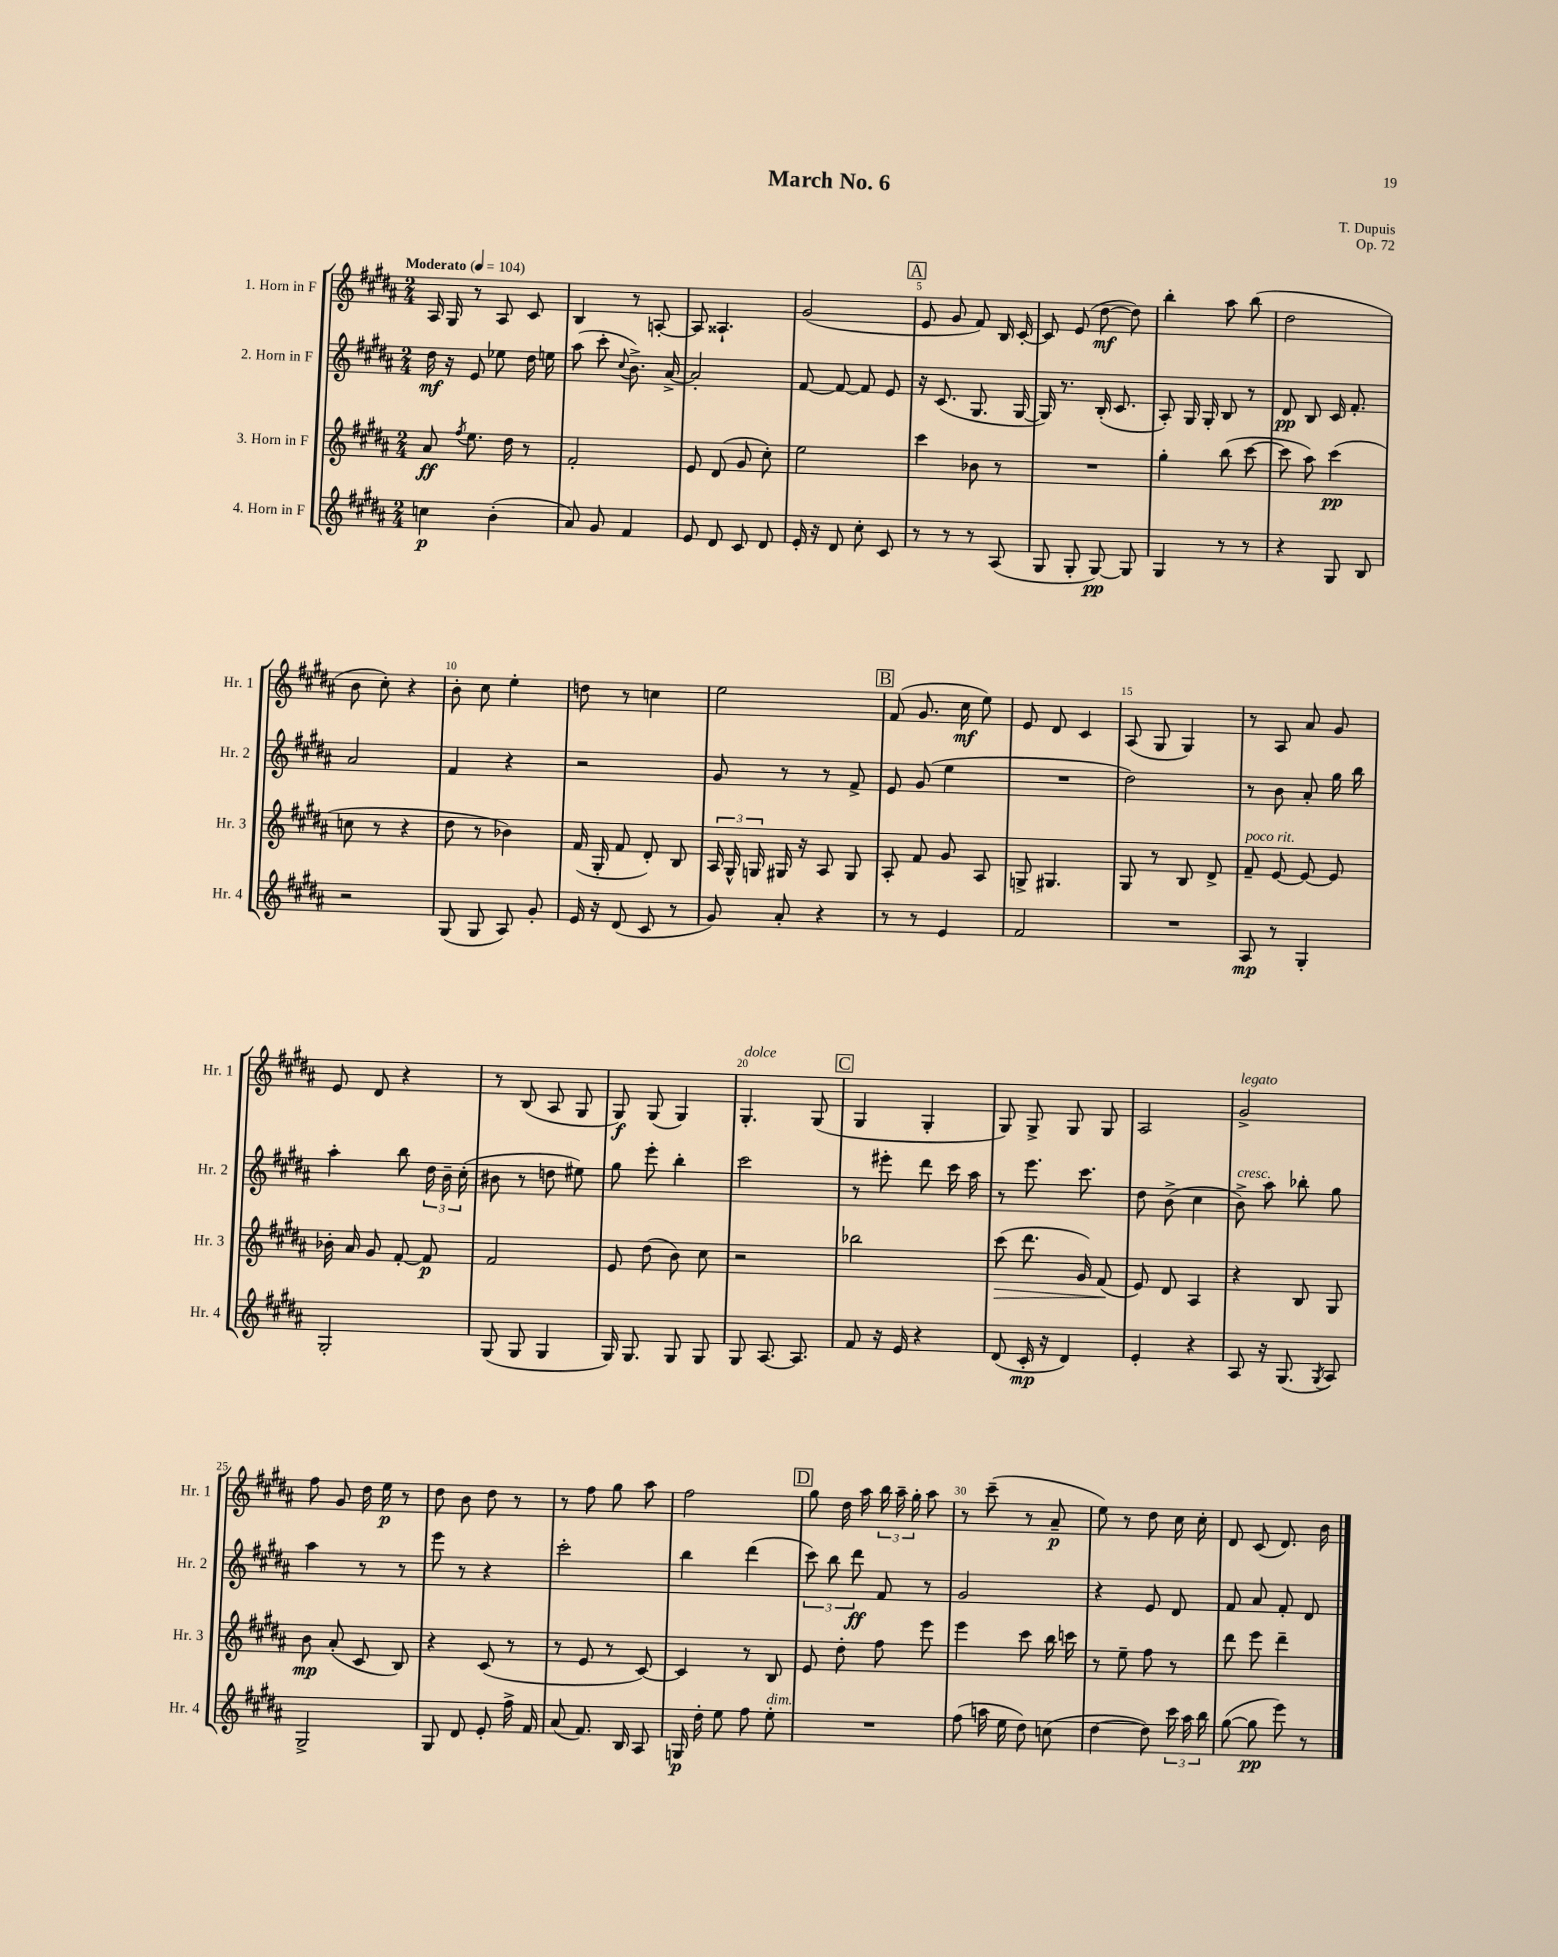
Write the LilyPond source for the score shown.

\header { title = "March No. 6" composer = "T. Dupuis" opus = "Op. 72" }
<<
\new StaffGroup <<
\new Staff = "s0" \with { instrumentName = "1. Horn in F" shortInstrumentName = "Hr. 1" } {
    \clef treble \key b \major \numericTimeSignature \time 2/4 \tempo "Moderato" 4 = 104
    \autoBeamOff ais16 gis16 r8 ais8 cis'8 |
    b4 r8 a8~-. |
    a8 aisis4.-! |
    gis'2( |
    \mark \markup { \box "A" } e'8 gis'8 fis'8) b16 cis'16~-. |
    cis'8 e'8( dis''8~\mf dis''8) |
    b''4-. ais''8 b''8( |
    dis''2 |
    b'8 cis''8-.) r4 |
    b'8-. cis''8 e''4-. |
    d''8 r8 c''4 |
    e''2 |
    \mark \markup { \box "B" } fis'8( gis'8. cis''16\mf e''8) |
    e'8 dis'8 cis'4 |
    ais8( gis8 gis4) |
    r8 ais8 ais'8 gis'8 |
    e'8 dis'8 r4 |
    r8 b8( ais8 gis8 |
    gis8\f) gis8( gis4) |
    gis4.-.^\markup { \italic "dolce" } gis8( |
    \mark \markup { \box "C" } gis4 gis4-. |
    gis8) gis8-> gis8 gis8 |
    ais2 |
    gis'2->^\markup { \italic "legato" } |
    fis''8 gis'8 dis''16 e''16\p r8 |
    dis''8 b'8 dis''8 r8 |
    r8 fis''8 gis''8 ais''8 |
    fis''2 |
    \mark \markup { \box "D" } gis''8 dis''16 ais''16 \tuplet 3/2 { b''16 ais''16-- gis''16-. } ais''8 |
    r8 cis'''8--( r8 ais'8--\p |
    e''8) r8 dis''8 cis''16 cis''16-. |
    dis'8 cis'8( dis'8.) b'16 \bar "|." |
}
\new Staff = "s1" \with { instrumentName = "2. Horn in F" shortInstrumentName = "Hr. 2" } {
    \clef treble \key b \major \numericTimeSignature \time 2/4
    \autoBeamOff dis''16\mf r16 e'8 ees''8 dis''16 e''16 |
    ais''8( cis'''8-. \appoggiatura { cis''8 } b'8.->) ais'16~-> |
    ais'2-. |
    fis'8~ fis'8~ fis'8 e'8 |
    \mark \markup { \box "A" } r16 cis'8.( gis8. gis16~ |
    gis16) r8. b16-.( cis'8. |
    ais8-.) gis16 gis16-. b8 r8 |
    dis'8\pp b8 cis'16 fis'8.-. |
    ais'2 |
    fis'4 r4 |
    r2 |
    gis'8 r8 r8 fis'8-> |
    \mark \markup { \box "B" } e'8 gis'8( e''4 |
    R2 |
    dis''2) |
    r8 b'8 ais'8-. gis''16 b''16 |
    ais''4-. b''8 \tuplet 3/2 { dis''16 b'16-- cis''16-.( } |
    bis'8 r8 d''8 eis''8) |
    gis''8 e'''8-. b''4-. |
    cis'''2 |
    \mark \markup { \box "C" } r8 eis'''8-. dis'''8 cis'''16 ais''16 |
    r8 e'''8. cis'''8. |
    dis''8 b'8->( cis''4 |
    b'8->^\markup { \italic "cresc." }) ais''8 bes''8-. gis''8 |
    ais''4 r8 r8 |
    e'''8 r8 r4 |
    cis'''2-. |
    b''4 dis'''4( |
    \mark \markup { \box "D" } \tuplet 3/2 { cis'''8) b''8 dis'''8\ff } fis'8 r8 |
    gis'2 |
    r4 e'8 dis'8 |
    fis'8 ais'8 fis'8-. dis'8 \bar "|." |
}
\new Staff = "s2" \with { instrumentName = "3. Horn in F" shortInstrumentName = "Hr. 3" } {
    \clef treble \key b \major \numericTimeSignature \time 2/4
    \autoBeamOff ais'8\ff \acciaccatura { fis''8 } e''8. dis''16 r8 |
    fis'2-. |
    e'8 dis'8( gis'8 cis''8-.) |
    e''2 |
    \mark \markup { \box "A" } cis'''4 bes'8 r8 |
    R2 |
    gis''4-. b''8( cis'''8~ |
    cis'''8 ais''8) cis'''4\pp( |
    c''8 r8 r4 |
    dis''8 r8 bes'4) |
    fis'16( gis16-. fis'8 dis'8-.) b8 |
    \tuplet 3/2 { ais16 gis16-^ g16 } gis16 r16 ais8 gis8 |
    \mark \markup { \box "B" } ais8-. fis'8 gis'8 ais8 |
    g8-> gis4. |
    gis8 r8 b8 dis'8-> |
    fis'8--^\markup { \italic "poco rit." } e'8~ e'8~ e'8 |
    bes'16-. ais'16 gis'8 fis'8~-. fis'8\p |
    fis'2 |
    e'8 dis''8( b'8) cis''8 |
    r2 |
    \mark \markup { \box "C" } bes''2 |
    cis'''8\>( dis'''8. gis'16) fis'8\!( |
    e'8) dis'8 ais4 |
    r4 b8 gis8 |
    b'8\mp ais'8-.( cis'8 b8) |
    r4 cis'8( r8 |
    r8 e'8 r8 cis'8~) |
    cis'4 r8 b8 |
    \mark \markup { \box "D" } e'8 dis''8-. fis''8 e'''8 |
    e'''4 cis'''8 b''16 c'''16 |
    r8 e''8-- fis''8 r8 |
    dis'''8 e'''8 dis'''4-- \bar "|." |
}
\new Staff = "s3" \with { instrumentName = "4. Horn in F" shortInstrumentName = "Hr. 4" } {
    \clef treble \key b \major \numericTimeSignature \time 2/4
    \autoBeamOff c''4\p b'4-.( |
    ais'8) gis'8 fis'4 |
    e'8 dis'8 cis'8 dis'8 |
    e'16-. r16 dis'8 cis''8-. cis'8 |
    \mark \markup { \box "A" } r8 r8 r8 ais8( |
    gis8 gis8-. gis8~\pp) gis8 |
    gis4 r8 r8 |
    r4 gis8 b8 |
    r2 |
    gis8( gis8 ais8) gis'8-. |
    e'16 r16 dis'8( cis'8 r8 |
    gis'8) ais'8-. r4 |
    \mark \markup { \box "B" } r8 r8 e'4 |
    fis'2 |
    R2 |
    ais8\mp r8 gis4-. |
    gis2-. |
    gis8( gis8 gis4 |
    gis16) gis8. gis8 gis8 |
    gis8 ais8.~ ais8. |
    \mark \markup { \box "C" } fis'8 r16 e'16 r4 |
    dis'8( cis'16-.\mp r16 dis'4) |
    e'4-. r4 |
    ais8 r16 gis8.( \acciaccatura { gis8 } ais8) |
    gis2-> |
    gis8 dis'8 e'8-. fis''16-> fis'16 |
    ais'8( fis'8.) b16 ais8 |
    g16\p dis''16-. e''8 fis''8 e''8-.^\markup { \italic "dim." } |
    \mark \markup { \box "D" } R2 |
    fis''8( a''16 e''16 dis''8) c''8( |
    dis''4~ dis''8) \tuplet 3/2 { cis'''16 ais''16 b''16 } |
    gis''8~( gis''8\pp e'''8) r8 \bar "|." |
}
>>
>>
\layout { \context { \Score \override BarNumber.break-visibility = ##(#f #t #t) barNumberVisibility = #(every-nth-bar-number-visible 5) } }
